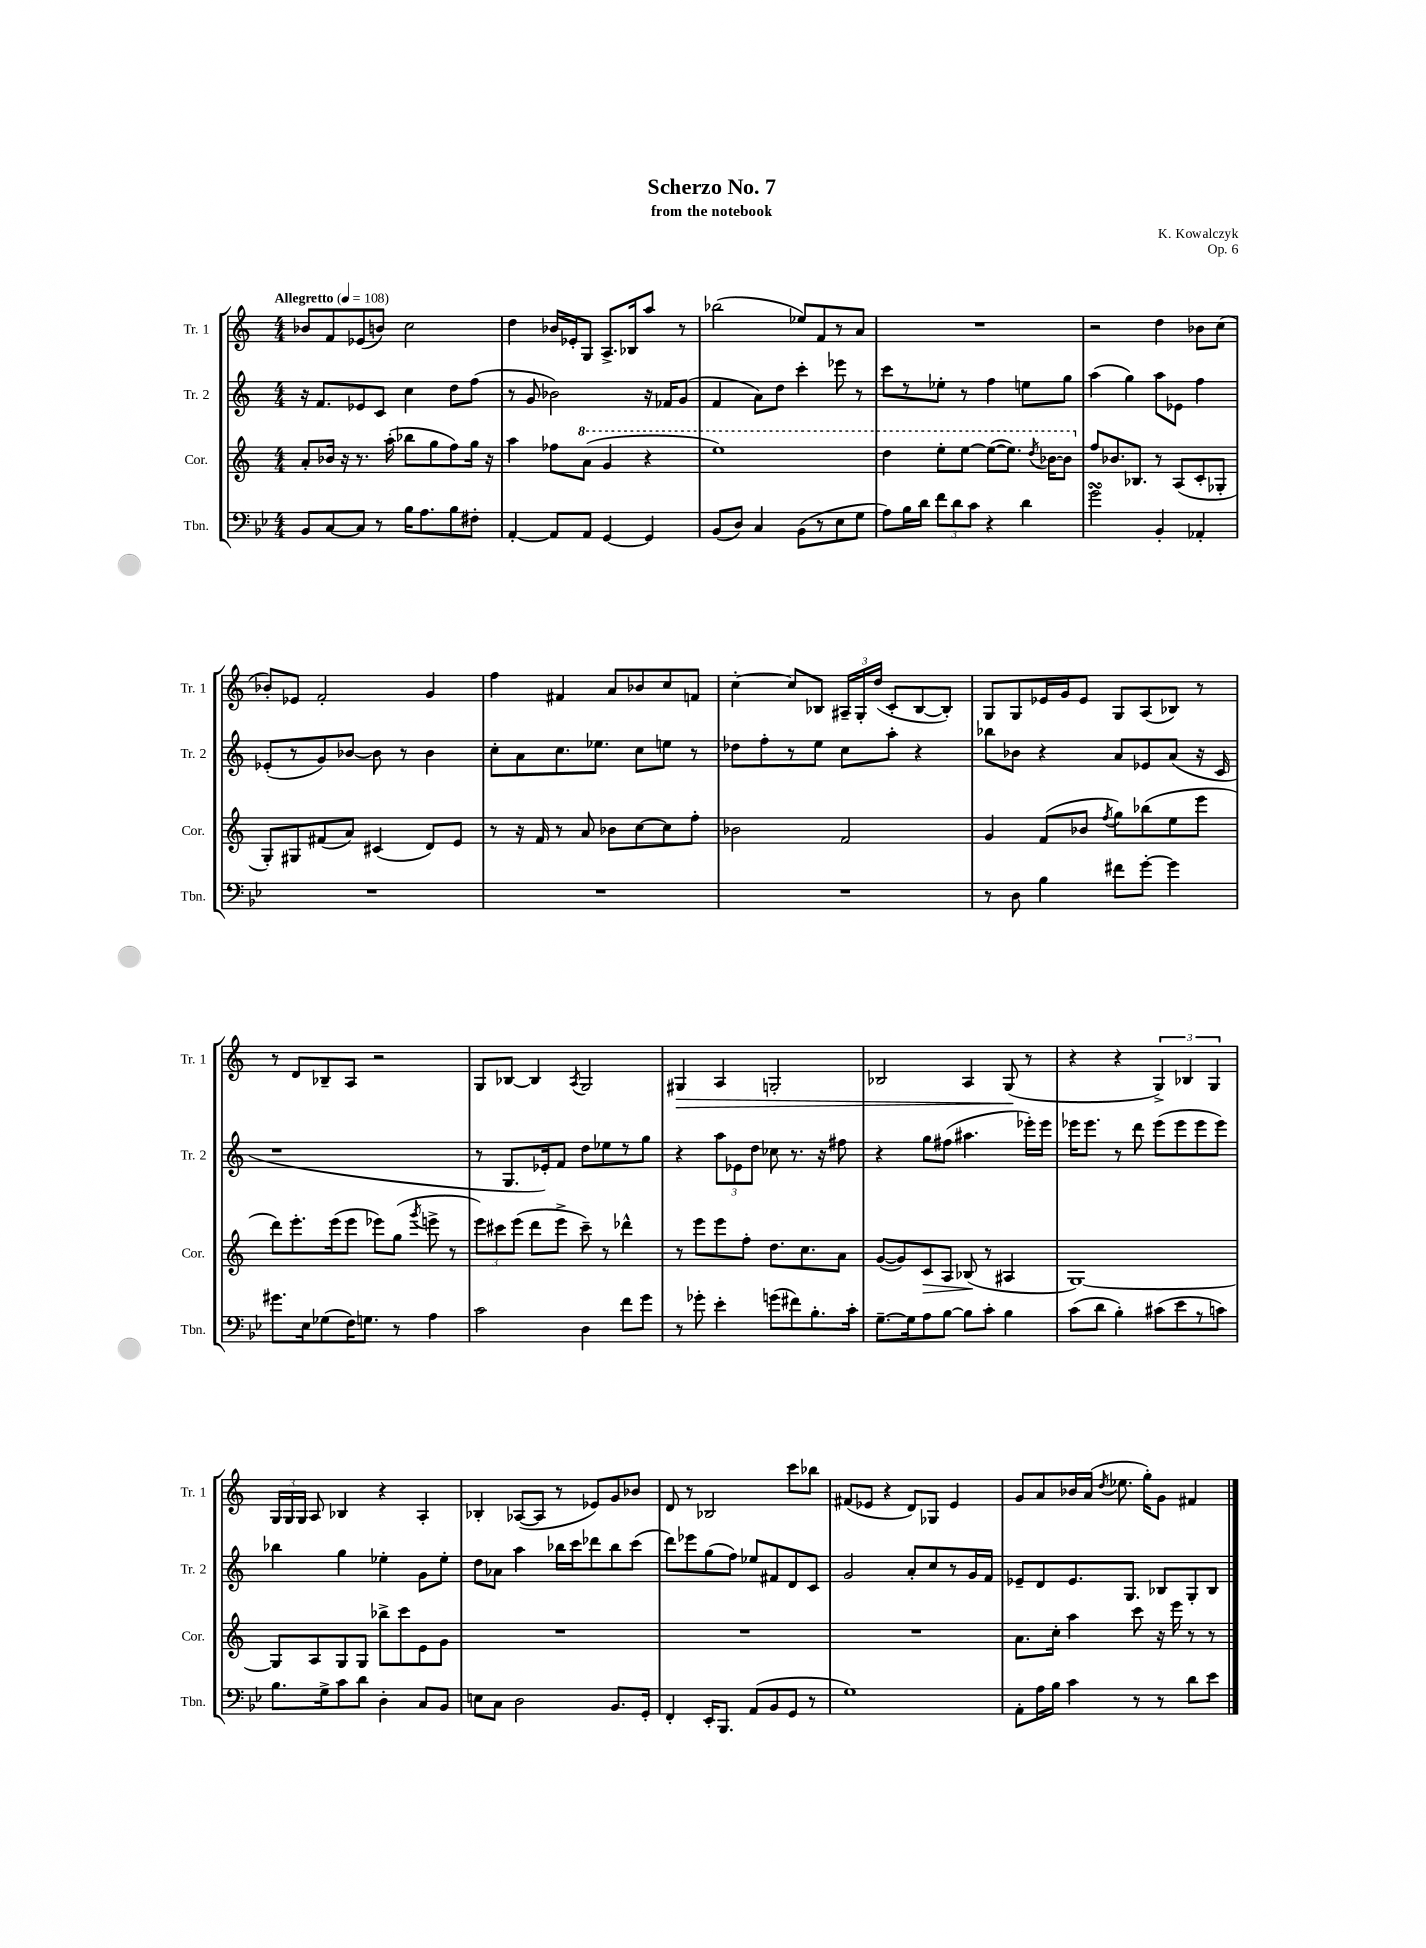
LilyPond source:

\header { title = "Scherzo No. 7" composer = "K. Kowalczyk" subtitle = "from the notebook" opus = "Op. 6" }
<<
\new StaffGroup <<
\new Staff = "s0" \with { instrumentName = "Tr. 1" shortInstrumentName = "Tr. 1" } {
    \clef treble \key c \major \numericTimeSignature \time 4/4 \tempo "Allegretto" 4 = 108
    \autoBeamOff bes'8[ f'8 ees'8( b'8]) c''2 |
    d''4 bes'16[ ees'16-. g8] a8.[-> bes16 a''8] r8 |
    bes''2( ees''8[) f'8 r8 a'8] |
    R1 |
    r2 d''4 bes'8[ c''8]( |
    bes'8[-.) ees'8] f'2-. g'4 |
    f''4 fis'4 a'8[ bes'8 c''8 f'8] |
    c''4~-. c''8[ bes8] \tuplet 3/2 { ais16[-- g16-. d''16]( } c'8[-. bes8~ bes8]-.) |
    g8[ g8 ees'16 g'16 ees'8] g8[ a8( bes8]) r8 |
    r8 d'8[ bes8-- a8] r2 |
    g8[ bes8]~ bes4 \acciaccatura { a8 } g2 |
    gis4\> a4 g2-. |
    bes2 a4 g8\!( r8 |
    r4 r4 \tuplet 3/2 { g4->) bes4 g4 } |
    \tuplet 3/2 { g16[ g16 g16] } a8 bes4 r4 a4-. |
    bes4-. aes8[~( aes8] r8 ees'8[) g'8 bes'8] |
    d'8 r8 bes2 c'''8[ bes''8] |
    fis'8[( ees'8] r4 d'8[) ges8] ees'4 |
    g'8[ a'8 bes'16 a'16]( \acciaccatura { d''8 } ees''8. g''16[-.) g'8] fis'4 \bar "|." |
}
\new Staff = "s1" \with { instrumentName = "Tr. 2" shortInstrumentName = "Tr. 2" } {
    \clef treble \key c \major \numericTimeSignature \time 4/4
    \autoBeamOff r16 f'8.[ ees'8 c'8] c''4 d''8[ f''8]( |
    r8 g'8 bes'2) r16 fes'16[ g'8]( |
    f'4 a'8[) d''8] c'''4-. ees'''8 r8 |
    c'''8[ r8 ees''8]-. r8 f''4 e''8[ g''8] |
    a''4( g''4) a''8[ ees'8] f''4 |
    ees'8[-.( r8 g'8) bes'8]~ bes'8 r8 bes'4 |
    c''8[-. a'8 c''8. ees''8.] c''8[ e''8] r8 |
    des''8[ f''8-. r8 e''8] c''8[ a''8]-. r4 |
    bes''8[ bes'8] r4 a'8[ ees'8 a'8]( r16 c'16 |
    r1 |
    r8 g8.[ ees'16-.) f'8] d''8[ ees''8 r8 g''8] |
    r4 \tuplet 3/2 { a''8[ ees'8 d''8] } ces''8 r8. r16 fis''8 |
    r4 g''8[ fis''8]( ais''4. ees'''16[-.) ees'''16] |
    ees'''16[ ees'''8.] r8 d'''8 ees'''8[( ees'''8 ees'''8 ees'''8]) |
    bes''4 g''4 ees''4-. g'8[ ees''8]-. |
    d''8[ aes'8] a''4 bes''16[ c'''16 des'''8 bes''8 c'''8]( |
    d'''8[) ees'''8 g''8( f''8]) ees''8[ fis'8 d'8 c'8] |
    g'2 a'8[-. c''8 r8 g'16 f'16] |
    ees'8[-- d'8 ees'8. g8.] bes8[ g8-. bes8] \bar "|." |
}
\new Staff = "s2" \with { instrumentName = "Cor." shortInstrumentName = "Cor." } {
    \clef treble \key c \major \numericTimeSignature \time 4/4
    \autoBeamOff a'8[-. bes'16] r16 r8. a''16-.( bes''8[ g''8 f''8) g''16] r16 |
    a''4 fes''8[ \ottava #1 a''8]( g''4 r4 |
    e'''1) |
    d'''4 e'''8[-. e'''8]~ e'''8[~( e'''8.]) \acciaccatura { d'''8 } bes''16[~ bes''8] \ottava #0 |
    f''8[ bes'8. bes8.] r8 a8[( c'8-. ges8]-. |
    g8[-.) gis8 fis'8( a'8]) cis'4( d'8[) e'8] |
    r8 r16 f'16 r8 a'8 bes'8[ c''8~ c''8 f''8]-. |
    bes'2 f'2 |
    g'4 f'8[( bes'8] \acciaccatura { f''8 } g''8[) bes''8( e''8 e'''8] |
    d'''8[) e'''8.-. e'''16( e'''8] ees'''8[) g''8]( \acciaccatura { g'''8 } e'''8-> r8 |
    \tuplet 3/2 { e'''8[) cis'''8 e'''8]( } d'''8[ e'''8]-> cis'''8--) r8 des'''4-^ |
    r8 e'''8[ e'''8 f''8]-. d''8.[ c''8. a'8] |
    g'8[~( g'8) c'8\> a8] bes8\!( r8 ais4 |
    g1~) |
    g8[ a8 g8 g8] bes''8[-> c'''8 e'8 g'8] |
    R1 |
    R1 |
    R1 |
    a'8.[ c''16]-. a''4 c'''8 r16 e'''16 r8 r8 \bar "|." |
}
\new Staff = "s3" \with { instrumentName = "Tbn." shortInstrumentName = "Tbn." } {
    \clef bass \key bes \major \numericTimeSignature \time 4/4
    \autoBeamOff bes,8[ c8~ c8] r8 bes16[ a8. bes8 fis8]-. |
    a,4~-. a,8[ a,8] g,4~ g,4 |
    bes,8[( d8]) c4 bes,8[( r8 ees8 g8] |
    a8[) bes16 d'16] \tuplet 3/2 { f'8[ d'8 c'8] } r4 d'4 |
    g'2\turn bes,4-. aes,4-. |
    R1 |
    R1 |
    R1 |
    r8 d8 bes4 fis'8[ g'8]~-. g'4 |
    gis'8.[ ees16 ges8( f16) g8.] r8 a4 |
    c'2 d4 f'8[ g'8] |
    r8 ges'8-. ees'4-. g'8[( fis'8) bes8.-. c'16]-. |
    g8.[~-- g16 a8 bes8]~ bes8[ c'8]-. bes4 |
    c'8[( d'8] bes4-.) cis'8[( ees'8 r8 c'8]) |
    bes8.[ g16-> c'8 d'8] d4-. c8[ bes,8] |
    e8[ c8] d2 bes,8.[ g,16]-. |
    f,4-. ees,16[-. bes,,8.] a,8[( bes,8 g,8] r8 |
    g1) |
    a,8[-. a16 bes16] c'4 r8 r8 d'8[ ees'8] \bar "|." |
}
>>
>>
\layout { \context { \Score \remove "Bar_number_engraver" } }
